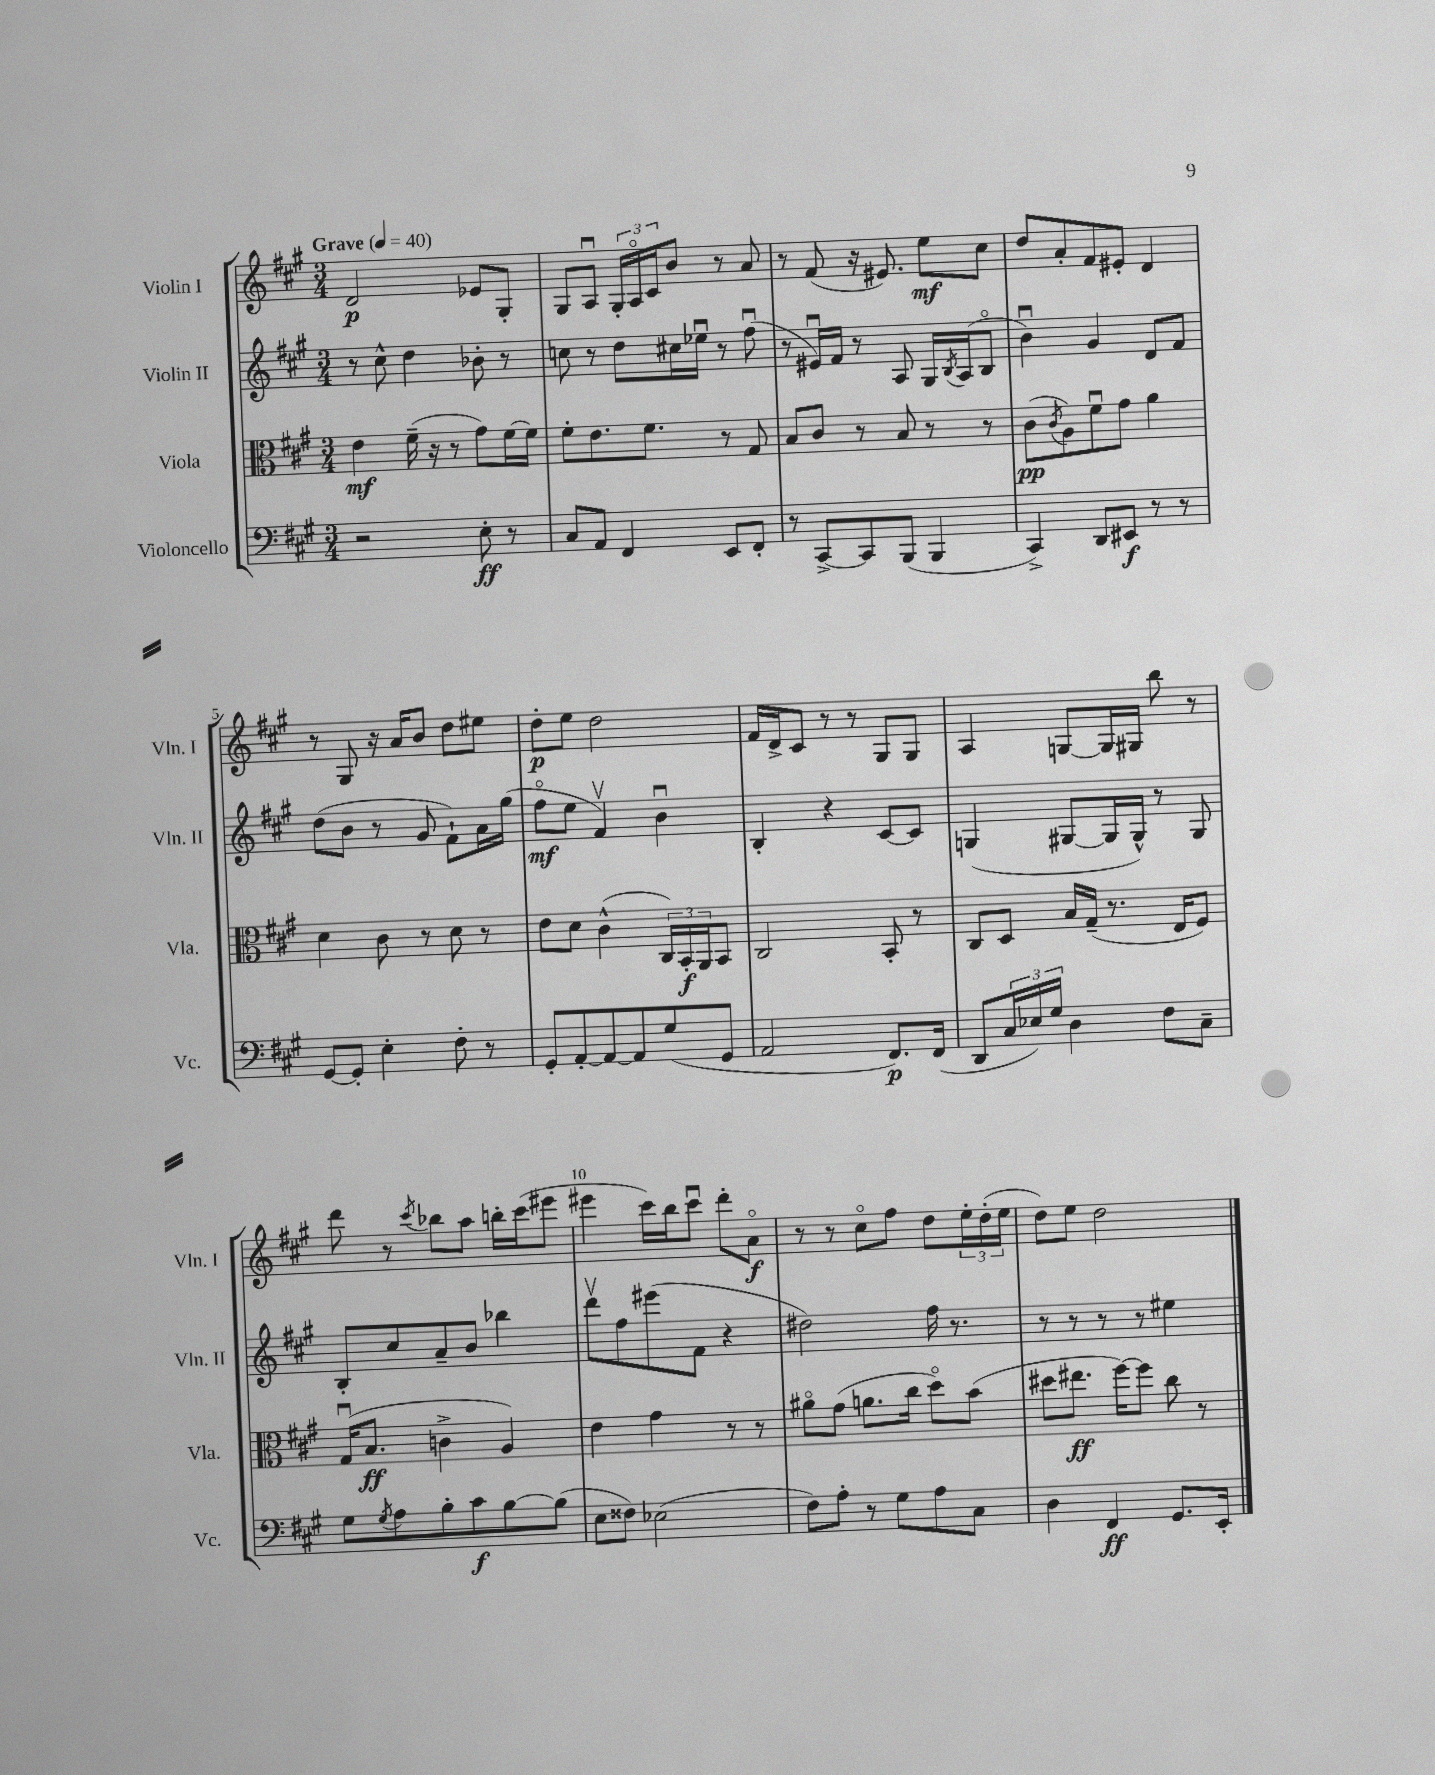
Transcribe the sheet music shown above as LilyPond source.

<<
\new StaffGroup <<
\new Staff = "s0" \with { instrumentName = "Violin I" shortInstrumentName = "Vln. I" } {
    \clef treble \key a \major \numericTimeSignature \time 3/4 \tempo "Grave" 4 = 40
    d'2\p ees'8 gis8-. |
    gis8 a8\downbow \tuplet 3/2 { gis16-. a16\flageolet cis'16 } b'8 r8 a'8 |
    r8 fis'8( r16 eis'8.) e''8\mf cis''8 |
    d''8 a'8-. fis'8 eis'8-. d'4 |
    r8 gis8 r16 a'16 b'8 d''8 eis''8 |
    d''8-.\p e''8 d''2 |
    fis'16 d'16-> cis'8 r8 r8 gis8 gis8 |
    a4 g8~ g16 gis16 b''8 r8 |
    d'''8 r8 \acciaccatura { cis'''8 } bes''8 a''8 b''16-. cis'''16( eis'''8 |
    eis'''4 cis'''16) b''16 cis'''8\downbow d'''8-. a'8\flageolet\f |
    r8 r8 cis''8\flageolet fis''8 d''8 \tuplet 3/2 { e''16-. d''16-.( e''16 } |
    d''8) e''8 d''2 \bar "|." |
}
\new Staff = "s1" \with { instrumentName = "Violin II" shortInstrumentName = "Vln. II" } {
    \clef treble \key a \major \numericTimeSignature \time 3/4
    r8 cis''8-^ d''4 bes'8-. r8 |
    c''8 r8 d''8 cis''16 ees''16\downbow r8 fis''8\downbow( |
    r8 eis'16\downbow) fis'16 r8 a8 gis16 \acciaccatura { b8 } a16( b8\flageolet |
    b'4\downbow) gis'4 d'8 fis'8 |
    d''8( b'8 r8 gis'8 fis'8-!) a'16 gis''16( |
    fis''8\flageolet\mf e''8 fis'4\upbow) b'4\downbow |
    b4-. r4 cis'8~ cis'8 |
    g4( gis8~ gis16 gis16-^) r8 gis8 |
    b8-. cis''8 a'8-- b'8 bes''4 |
    d'''8\upbow fis''8 eis'''8( fis'8 r4 |
    dis''2) fis''16 r8. |
    r8 r8 r8 r8 eis''4 \bar "|." |
}
\new Staff = "s2" \with { instrumentName = "Viola" shortInstrumentName = "Vla." } {
    \clef alto \key a \major \numericTimeSignature \time 3/4
    e'4\mf fis'16--( r16 r8 gis'8) fis'16~ fis'16 |
    fis'8-. e'8. fis'8. r8 gis8 |
    b8 cis'8 r8 b8 r8 r8 |
    cis'8\pp( \acciaccatura { cis'8 } a8) fis'8\downbow gis'8 a'4 |
    d'4 cis'8 r8 d'8 r8 |
    e'8 d'8 cis'4-^( \tuplet 3/2 { cis16) b,16-.\f a,16 } b,8 |
    cis2 b,8-. r8 |
    cis8 d8 b16 gis16--( r8. e16 fis8) |
    gis16\downbow( b8.\ff c'4-> a4) |
    e'4 gis'4 r8 r8 |
    ais'8\flageolet gis'8( a'8. cis''16 d''8\flageolet) b'8( |
    dis''8 eis''8.\ff fis''16~) fis''8 cis''8 r8 \bar "|." |
}
\new Staff = "s3" \with { instrumentName = "Violoncello" shortInstrumentName = "Vc." } {
    \clef bass \key a \major \numericTimeSignature \time 3/4
    r2 e8-.\ff r8 |
    cis8 a,8 fis,4 e,8 fis,8-. |
    r8 cis,8~-> cis,8 b,,8( b,,4 |
    cis,4->) d,8 eis,8\f r8 r8 |
    gis,8~ gis,8-. e4-. fis8-. r8 |
    gis,8-. a,8~-. a,8~ a,8 gis8( gis,8 |
    a,2 fis,8.\p) fis,16( |
    d,8 \tuplet 3/2 { cis16 ees16) gis16 } d4 fis8 cis8-- |
    gis8 \acciaccatura { gis8 } a8 b8-. cis'8\f b8~ b8( |
    e8 fisis8) ees2( |
    fis8) a8-. r8 gis8 a8 cis8 |
    d4 fis,4\ff gis,8. e,16-. \bar "|." |
}
>>
>>
\layout { \context { \Score \override BarNumber.break-visibility = ##(#f #t #t) barNumberVisibility = #(every-nth-bar-number-visible 5) } }
